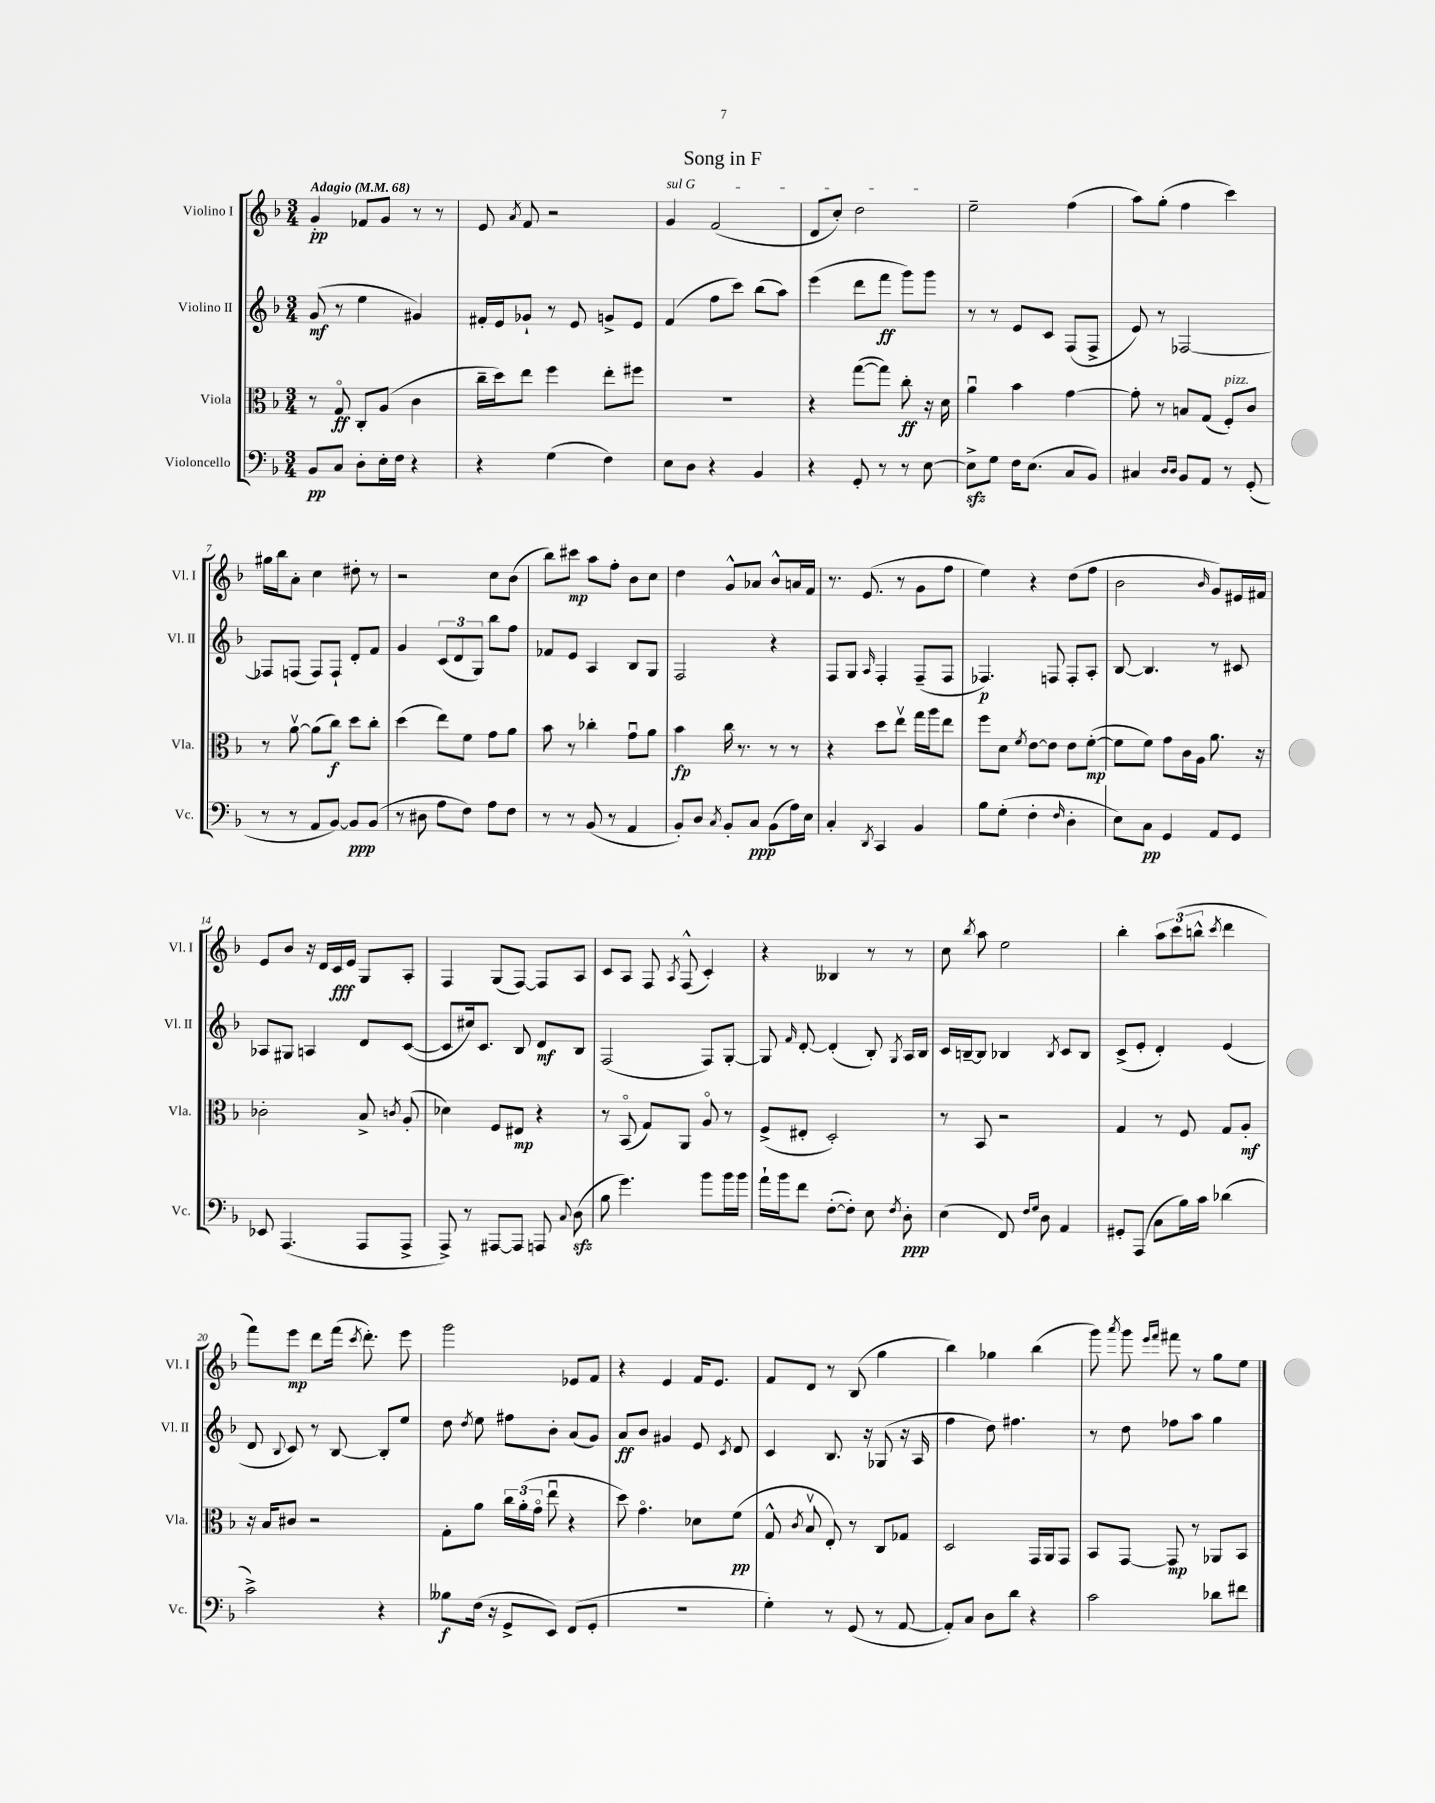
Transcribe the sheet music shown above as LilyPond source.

\header { title = "Song in F" }
<<
\new StaffGroup <<
\new Staff = "s0" \with { instrumentName = "Violino I" shortInstrumentName = "Vl. I" } {
    \clef treble \key f \major \numericTimeSignature \time 3/4 \tempo "Adagio" 4 = 68
    \autoBeamOff g'4-.\pp fes'8[ g'8] r8 r8 |
    e'8 \acciaccatura { a'8 } f'8 r2 |
    \once \override TextSpanner.bound-details.left.text = \markup { \italic "sul G" } g'4\startTextSpan f'2( |
    d'8[ c''8]-.) d''2\stopTextSpan |
    e''2-- f''4( |
    a''8[) g''8]-.( f''4 c'''4) |
    gis''16[ bes''16 a'8]-. c''4 dis''8-. r8 |
    r2 c''8[ bes'8]( |
    bes''8[) cis'''8]\mp a''8[ f''8]-. bes'8[ c''8] |
    d''4 g'8[-^ aes'8] bes'8[-^ a'16 f'16] |
    r8. e'8.( r8 g'8[ f''8] |
    e''4) r4 d''8[( f''8] |
    bes'2 \grace { bes'16 } g'8[) eis'16 fis'16] |
    e'8[ bes'8] r16 d'16[ c'16\fff e'16] g8[ a8]-. |
    f4 g8[( f8]~) f8[ a8] |
    c'8[ a8] f8 \acciaccatura { a8 } f8-^( c'4-.) |
    r4 beses4 r8 r8 |
    c''8 \acciaccatura { bes''8 } a''8 e''2 |
    bes''4-. \tuplet 3/2 { a''8[ c'''8( b''8]-^ } \acciaccatura { c'''8 } d'''4 |
    f'''8[) e'''8]\mp d'''8[ f'''16]( \acciaccatura { c'''8 } d'''8.-.) e'''8 |
    g'''2 ees'8[ f'8] |
    r4 e'4 f'16[ e'8.] |
    f'8[ d'8] r8 bes8( g''4 |
    bes''4) ges''4 bes''4( |
    g'''8) \acciaccatura { a'''8 } g'''8 \grace { e'''16[ f'''16] } fis'''8 r8 g''8[ e''8] \bar "|." |
}
\new Staff = "s1" \with { instrumentName = "Violino II" shortInstrumentName = "Vl. II" } {
    \clef treble \key f \major \numericTimeSignature \time 3/4
    \autoBeamOff g'8\mf( r8 e''4 gis'4) |
    fis'16[-. e'16 ges'8]-! r8 e'8 g'8[-> e'8] |
    f'4( f''8[ c'''8]) bes''8[( a''8]) |
    e'''4( d'''8[ f'''8]\ff g'''8[) g'''8] |
    r8 r8 e'8[ c'8] f8[( f8]-> |
    e'8) r8 fes2~ |
    fes8[ f8]( f8[) f8]-! d'8[-. f'8] |
    g'4 \tuplet 3/2 { c'8[( d'8 g8]) } bes''8[ f''8] |
    fes'8[ e'8] a4 bes8[ g8] |
    f2 r4 |
    f8[ g8] \grace { a16 } f4-. f8[--( f8] |
    fes4.\p) f8 f8[-. a8]-. |
    bes8~ bes4. r8 cis'8 |
    aes8[ gis8] a4 d'8[ c'8]~( |
    c'8[ cis''16) c'8.] bes8 d'8[\mf bes8] |
    f2( f8[) g8]~-. |
    g8 \grace { f'16 } d'8~-. d'4-.( bes8-.) \acciaccatura { g8 } a16[ bes16] |
    c'16[ b16~-- b8] bes4 \acciaccatura { bes8 } c'8[ bes8] |
    c'8[->( e'8]-. d'4-.) e'4( |
    d'8 \appoggiatura { bes8 } c'8) r8 bes8~ bes8[-. e''8] |
    d''8 \acciaccatura { d''8 } e''8 fis''8[ bes'8]-. a'8[( g'8]) |
    a'8[\ff bes'8] gis'4 e'8 \acciaccatura { c'8 } d'8 |
    c'4 bes8. r16 ges8( r16 a16 |
    f''4 d''8) fis''4. |
    r8 d''8 fes''8[ a''8] g''4 \bar "|." |
}
\new Staff = "s2" \with { instrumentName = "Viola" shortInstrumentName = "Vla." } {
    \clef alto \key f \major \numericTimeSignature \time 3/4
    \autoBeamOff r8 g8\flageolet\ff c8[-. a8]( c'4 |
    c''16[-- d''16) e''8] f''4 e''8[-. fis''8] |
    R2. |
    r4 g''8[~( g''8]) c''8-.\ff r16 d'16 |
    a'4\downbow bes'4 g'4~ |
    g'8-. r8 b8[ g8]( f8[-.^\markup { \italic "pizz." }) c'8] |
    r8 a'8~\upbow a'8[( c''8]\f) d''8[ c''8]-. |
    d''4( e''8[) f'8] g'8[ a'8] |
    bes'8 r8 ces''4-. g'8[\downbow a'8] |
    bes'4\fp c''16 r8. r8 r8 |
    r4 d''8[ e''8]\upbow g''16[ a''16 e''8] |
    f''8[ d'8] \acciaccatura { f'8 } e'8[~ e'8] e'8[ f'8]~-.\mp( |
    f'8[ f'8]) g'8[ c'16 a16] a'8. r16 |
    ces'2-. bes8-> \acciaccatura { c'8 } a8-.( |
    des'4) f8[ eis8]\mp r4 |
    r8 bes,8\flageolet( g8[) a,8] a8\flageolet r8 |
    f8[->( eis8]-. d2-.) |
    r8 bes,8 r2 |
    g4 r8 f8 g8[ a8]-.\mf |
    r16 bes16[ cis'8] r2 |
    g8[-. a'8] \tuplet 3/2 { c''16[ a'16-.( g'16]\flageolet } e''8\downbow r4 |
    d''8) g'4.\flageolet des'8[ f'8]\pp( |
    g8-^ \acciaccatura { c'8 } bes8\upbow e8-.) r8 c8[ ges8] |
    d2 g,16[ a,16 g,8] |
    bes,8[ g,8]~ g,8\mp r8 aes,8[ bes,8] \bar "|." |
}
\new Staff = "s3" \with { instrumentName = "Violoncello" shortInstrumentName = "Vc." } {
    \clef bass \key f \major \numericTimeSignature \time 3/4
    \autoBeamOff bes,8[\pp c8] d8[-. e16-. f16] r4 |
    r4 g4( f4) |
    e8[ d8] r4 bes,4 |
    r4 g,8-. r8 r8 e8~ |
    e8[->\sfz g8] f16[ e8.]( c8[ bes,8]) |
    cis4 \grace { d16[ d16] } bes,8[ a,8] r8 g,8-.( |
    r8 r8 a,8[ bes,8]~) bes,8[\ppp bes,8]( |
    r8 dis8 a8[ f8]) a8[ f8] |
    r8 r8 bes,8( r8 a,4 |
    bes,8[-.) d8] \acciaccatura { c8 } bes,8[-. c8]\ppp bes,8[( a16) e16] |
    c4-. \acciaccatura { d,8 } c,4 bes,4 |
    bes8[ g8]-.( f4-. \grace { f16 } d4-. |
    e8[) c8]\pp g,4 a,8[ g,8] |
    ees,8 a,,4.( a,,8[ a,,8]-> |
    a,,8->) r8 ais,,8[~ ais,,8] a,,8 \appoggiatura { c8 } d8\sfz( |
    bes8 g'4.) bes'8[ bes'16 bes'16] |
    a'16[-! bes'16 f'8] f8[~-.( f8]-.) e8 \acciaccatura { f8 } d8-.\ppp |
    e4( f,8) \grace { f16[ g16] } d8 a,4 |
    gis,8[-. a,,8]( c8[ bes16) c'16] des'4( |
    c'2->) r4 |
    beses8[\f f16]( r16 g,8[-> e,8]) f,8[( g,8]-. |
    R2. |
    g4-.) r8 g,8( r8 a,8~ |
    a,8[-.) c8] d8[ d'8] r4 |
    c'2 des'8[ fis'8] \bar "|." |
}
>>
>>
